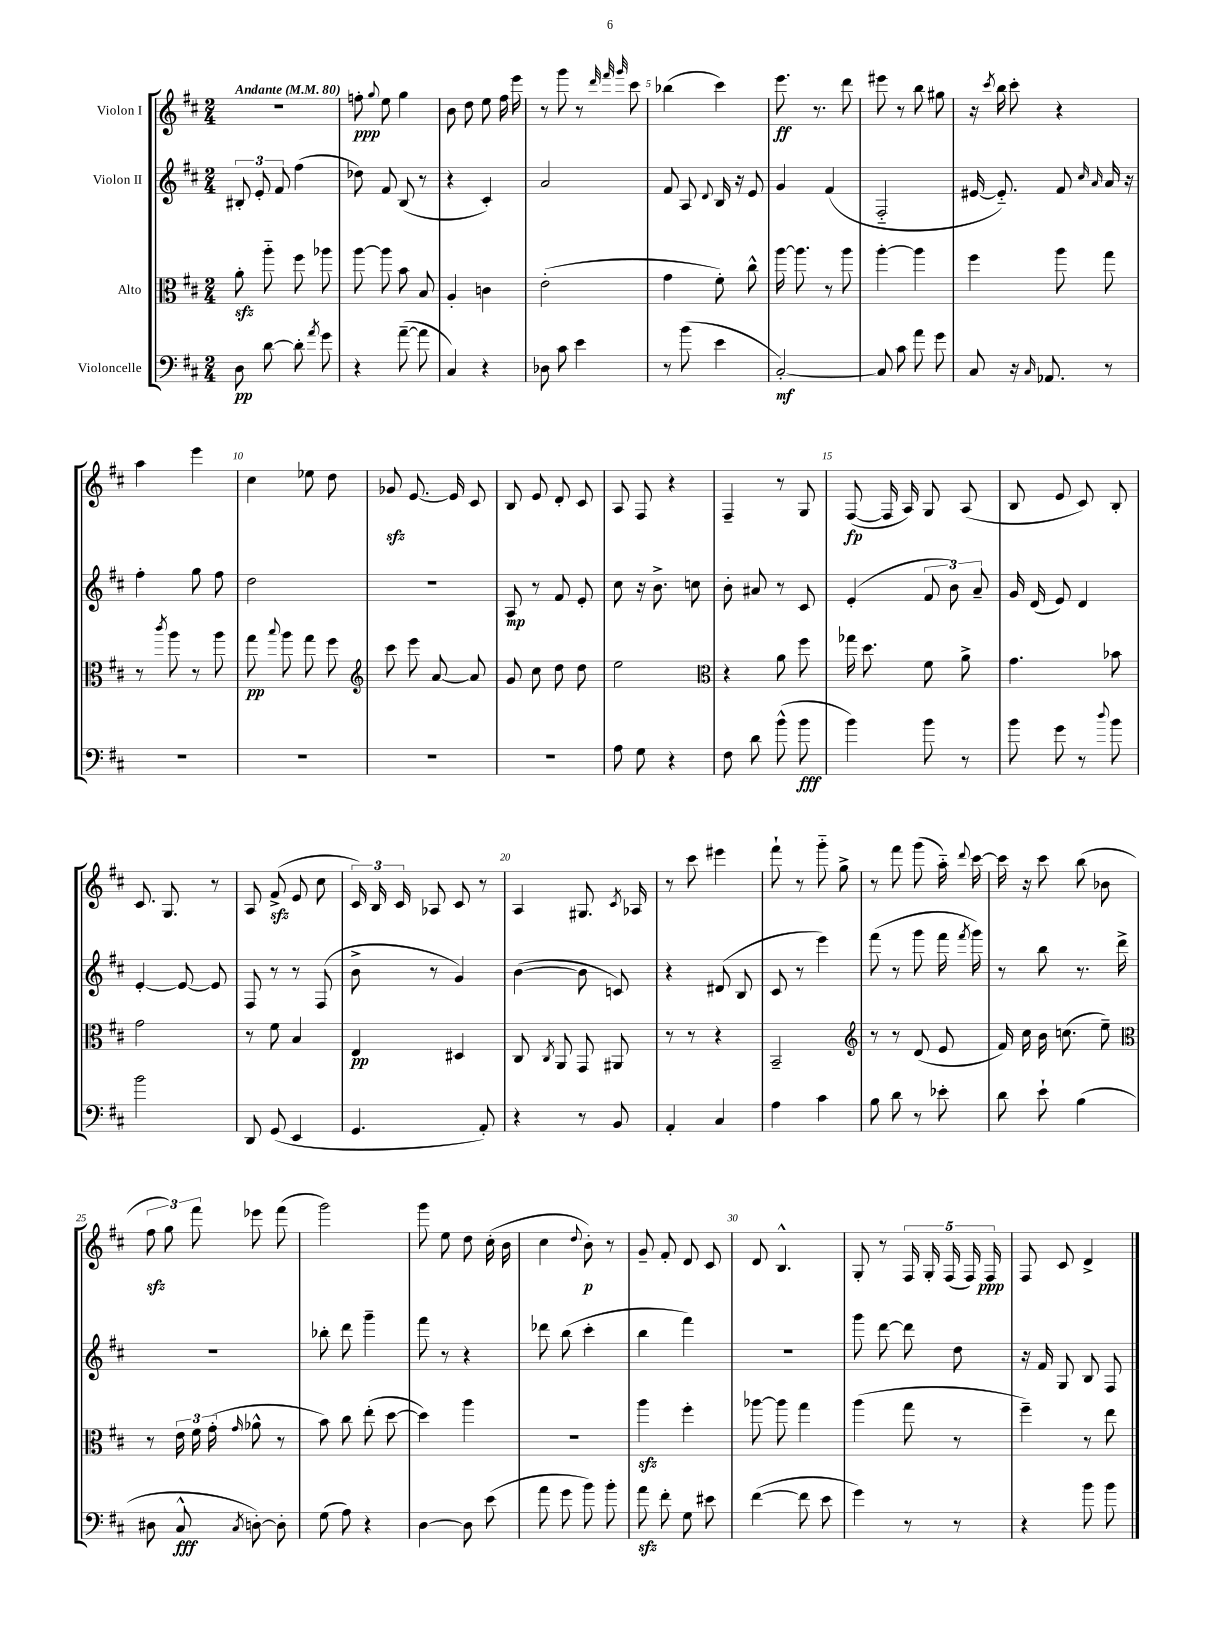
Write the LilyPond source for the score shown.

<<
\new StaffGroup <<
\new Staff = "s0" \with { instrumentName = "Violon I" } {
    \clef treble \key d \major \numericTimeSignature \time 2/4 \tempo "Andante" 4 = 80
    \autoBeamOff R2 |
    f''8-.\ppp \appoggiatura { g''8 } e''8 g''4 |
    b'8 d''8 e''8 fis''16 e'''16 |
    r8 g'''8 r8 \grace { d'''32 fis'''32 g'''32 } cis'''8 |
    bes''4( cis'''4) |
    e'''8.\ff r8. d'''8 |
    eis'''8 r8 b''8 gis''8 |
    r16 \acciaccatura { cis'''8 } b''16 cis'''8-. r4 |
    a''4 e'''4 |
    cis''4 ees''8 d''8 |
    ges'8\sfz e'8.~ e'16 cis'8 |
    b8 e'8 d'8-. cis'8 |
    a8 fis8 r4 |
    fis4-- r8 g8 |
    fis8~\fp( fis16 a16) g8 a8( |
    b8 e'8 cis'8) b8-. |
    cis'8. g8. r8 |
    a8 fis'8->\sfz( e'8 cis''8 |
    \tuplet 3/2 { cis'16) b16 cis'16 } aes8 cis'8 r8 |
    a4 gis8. \acciaccatura { cis'8 } aes16 |
    r8 cis'''8 eis'''4 |
    fis'''8-! r8 g'''8-_ g''8-> |
    r8 fis'''8 g'''8( a''16-_) \appoggiatura { d'''8 } cis'''16~ |
    cis'''16 r16 cis'''8 b''8( bes'8 |
    \tuplet 3/2 { fis''8\sfz g''8) fis'''8 } ees'''8 fis'''8( |
    g'''2) |
    g'''8 e''8 d''8 cis''16-.( b'16 |
    cis''4 \appoggiatura { d''8 } b'8-.\p) r8 |
    g'8-- fis'8-. d'8 cis'8 |
    d'8 b4.-^ |
    g8-. r8 \tuplet 5/4 { fis16 g16-. fis16( fis16) fis16\ppp } |
    fis8 cis'8 d'4-> \bar "|." |
}
\new Staff = "s1" \with { instrumentName = "Violon II" } {
    \clef treble \key d \major \numericTimeSignature \time 2/4
    \autoBeamOff \tuplet 3/2 { bis8-. e'8-. fis'8 } fis''4( |
    des''8) fis'8 b8( r8 |
    r4 cis'4-.) |
    a'2 |
    fis'8 a8 \appoggiatura { d'8 } b16 r16 e'8 |
    g'4 fis'4( |
    fis2-_ |
    eis'16~ eis'8.-_) fis'8 \grace { cis''16 a'16 } a'16 r16 |
    fis''4-. g''8 fis''8 |
    d''2 |
    R2 |
    a8\mp r8 fis'8 e'8-. |
    cis''8 r16 b'8.-> c''8 |
    b'8-. ais'8 r8 cis'8 |
    e'4-.( \tuplet 3/2 { fis'8 b'8) a'8-- } |
    g'16 d'16( e'8) d'4 |
    e'4~-. e'8~ e'8 |
    fis8 r8 r8 fis8( |
    b'8-> r8 g'4) |
    b'4~( b'8 c'8) |
    r4 dis'8( b8 |
    cis'8 r8 e'''4) |
    fis'''8( r8 g'''8 fis'''16 \acciaccatura { fis'''8 } g'''16) |
    r8 b''8 r8. d'''16-> |
    r2 |
    bes''8-. d'''8 g'''4-- |
    fis'''8 r8 r4 |
    des'''8 b''8( cis'''4-. |
    b''4 fis'''4) |
    r2 |
    g'''8 d'''8~ d'''8 d''8 |
    r16 fis'16 g8 b8 fis8 \bar "|." |
}
\new Staff = "s2" \with { instrumentName = "Alto" } {
    \clef alto \key d \major \numericTimeSignature \time 2/4
    \autoBeamOff a'8-.\sfz a''8-_ fis''8 aes''8 |
    a''8~ a''8 b'8 b8 |
    a4-. c'4 |
    e'2-.( |
    g'4 fis'8-.) cis''8-^ |
    a''16~ a''8. r8 a''8 |
    a''4~-. a''4 |
    fis''4 a''8 g''8 |
    r8 \acciaccatura { cis'''8 } a''8 r8 a''8 |
    g''8\pp \appoggiatura { b''8 } a''8 g''8 fis''8 |
    \clef treble cis'''8 e'''8 a'8~ a'8 |
    g'8 cis''8 d''8 d''8 |
    e''2 |
    \clef alto r4 a'8 fis''8 |
    ges''16 d''8. fis'8 a'8-> |
    g'4. bes'8 |
    g'2 |
    r8 fis'8 b4 |
    e4\pp dis4 |
    cis8 \acciaccatura { cis8 } a,8 g,8 ais,8 |
    r8 r8 r4 |
    b,2-- |
    \clef treble r8 r8 d'8( e'8 |
    fis'16) cis''16 b'16 c''8.( e''8--) |
    \clef alto r8 \tuplet 3/2 { e'16 fis'16 g'16-.( } \grace { g'16 } aes'8-^ r8 |
    b'8) cis''8 e''8-.( d''8~ |
    d''4) a''4 |
    r2 |
    a''4\sfz fis''4-. |
    aes''8~ aes''8 g''4 |
    a''4( g''8 r8 |
    fis''4--) r8 e''8 \bar "|." |
}
\new Staff = "s3" \with { instrumentName = "Violoncelle" } {
    \clef bass \key d \major \numericTimeSignature \time 2/4
    \autoBeamOff d8\pp d'8~ d'8-. \acciaccatura { a'8 } g'8 |
    r4 a'8~--( a'8 |
    cis4) r4 |
    des8 cis'8 e'4 |
    r8 b'8( e'4 |
    cis2~-.\mf) |
    cis8 cis'8 a'8 g'8 |
    cis8 r16 \grace { cis16 } aes,8. r8 |
    R2 |
    R2 |
    R2 |
    R2 |
    a8 g8 r4 |
    fis8 d'8 b'8-^( b'8\fff |
    b'4) b'8 r8 |
    b'8 g'8 r8 \appoggiatura { d''8 } b'8 |
    b'2 |
    d,8 g,8( e,4 |
    g,4. a,8-.) |
    r4 r8 b,8 |
    a,4-. cis4 |
    a4 cis'4 |
    b8 d'8 r8 ees'8-. |
    d'8 e'8-! b4( |
    dis8 cis8-^\fff \acciaccatura { cis8 } d8~-.) d8-. |
    g8( a8) r4 |
    d4~ d8 e'8( |
    a'8 g'8 b'8) b'8-. |
    a'8\sfz fis'8-. g8 eis'8 |
    fis'4~( fis'8 e'8 |
    g'4) r8 r8 |
    r4 b'8 b'8 \bar "|." |
}
>>
>>
\layout { \context { \Score \override BarNumber.break-visibility = ##(#f #t #t) barNumberVisibility = #(every-nth-bar-number-visible 5) } }
